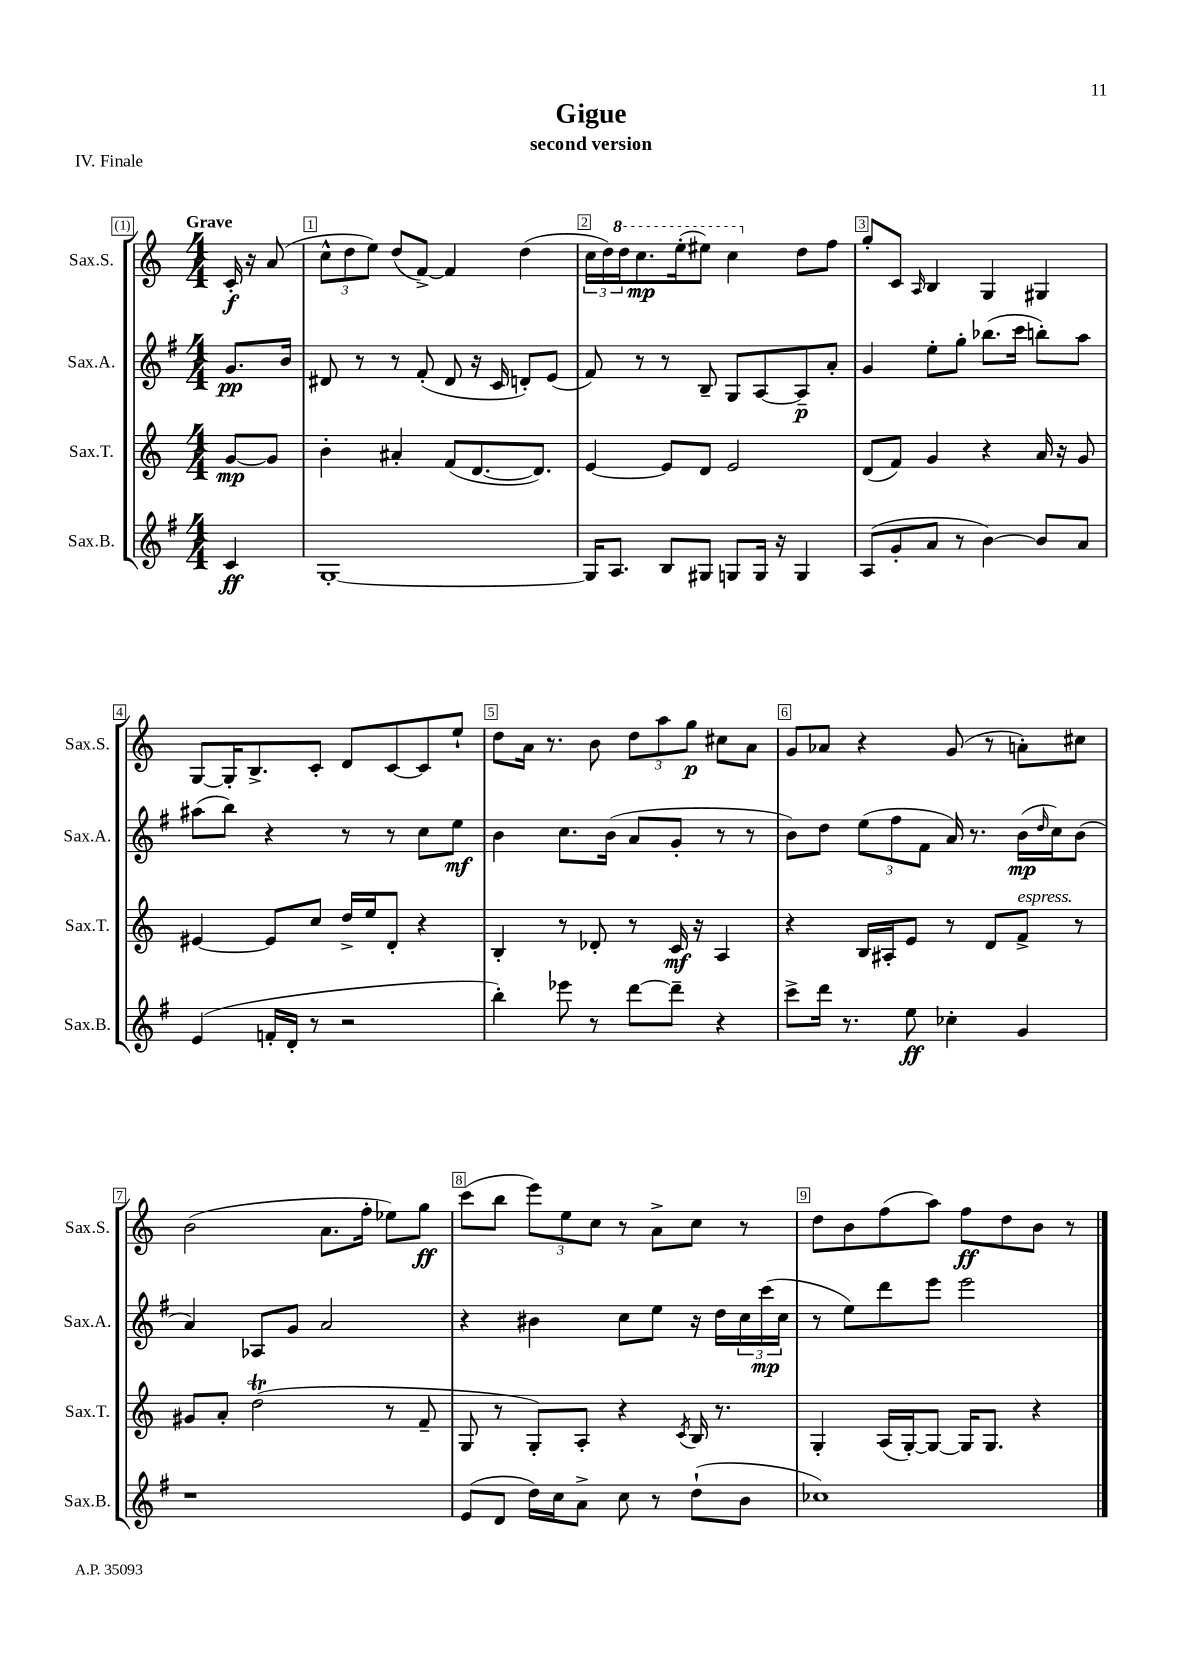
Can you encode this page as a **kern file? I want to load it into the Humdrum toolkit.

**kern	**kern	**kern	**kern
*staff4	*staff3	*staff2	*staff1
*clefG2	*clefG2	*clefG2	*clefG2
*k[f#]	*k[]	*k[f#]	*k[]
*M4/4	*M4/4	*M4/4	*M4/4
4c	[8g	8.g	16c'
.	.	.	16r
.	8g]	.	(8a
.	.	16b	.
=	=	=	=
[1G'	4b'	8d#	12cc^^
.	.	.	12dd
.	.	8r	.
.	.	.	12ee)
.	4a#'	8r	(8dd
.	.	(8f#'	[8f^)
.	(8f	8d#	4f]
.	[8.d	16r	.
.	.	16c	.
.	.	8d')	(4dd
.	8.d])	.	.
.	.	(8e	.
=	=	=	=
16G]	[4e	8f#)	24cc
.	.	.	24dd)
8.A	.	.	.
.	.	.	24ddd
.	.	8r	8.ccc
8B	8e]	8r	.
.	.	.	(16eee'
8G#	8d	8B~	8eee#)
8G	2e	8G	4ccc
16G	.	[8A	.
16r	.	.	.
4G	.	8A~]	8dd
.	.	8a'	8ff
=	=	=	=
(8A	(8d	4g	8gg'
8g'	8f)	.	8c
.	.	.	16qqA
8a	4g	8ee'	4B
8r	.	8gg'	.
[4b)	4r	(8.bb-	4G
.	.	16ccc	.
8b]	16a	8bb')	4G#
.	16r	.	.
8a	8g	8aa	.
=	=	=	=
(4e	[4e#	(8aa#	[8G
.	.	8bb)	16G']
.	.	.	8.B^
16f'	8e#]	4r	.
16d'	.	.	.
8r	8cc	.	8c'
2r	16dd^	8r	8d
.	16ee	.	.
.	8d'	8r	[8c
.	4r	8cc	8c]
.	.	8ee	8ee`
=	=	=	=
4bb')	4B'	4b	8dd
.	.	.	16a
.	.	.	8.r
8eee-	8r	8.cc	.
8r	8d-'	.	8b
.	.	(16b	.
[8ddd	8r	8a	12dd
.	.	.	12aa
8ddd~]	16c	8g'	.
.	.	.	12gg
.	16r	.	.
4r	4A	8r	8cc#
.	.	8r	8a
=	=	=	=
8ccc^	4r	8b)	8g
16ddd	.	8dd	8a-
8.r	.	.	.
.	16B	(12ee	4r
.	16A#'	.	.
.	.	12ff#	.
8ee	8e	.	.
.	.	12f#	.
4cc-'	8r	16a)	(8g
.	.	8.r	.
.	8d	.	8r
4g	8f^	(16b	8a')
.	.	16qqdd	.
.	.	16cc)	.
.	8r	(8b	8cc#
=	=	=	=
1r	8g#	4a)	(2b
.	8a'	.	.
.	(2dd	8A-	.
.	.	8g	.
.	.	2a	8.a
.	.	.	16ff'
.	8r	.	8ee-)
.	8f~	.	8gg
=	=	=	=
(8e	8G	4r	(8ccc
8d	8r	.	8bb
16dd)	8G')	4b#	12eee)
16cc	.	.	.
.	.	.	12ee
8a^	8A'	.	.
.	.	.	12cc
8cc	4r	8cc	8r
8r	.	8ee	8a^
.	8qc	.	.
(8dd`	16B	16r	8cc
.	8.r	16dd	.
8b	.	24cc	8r
.	.	(24ccc	.
.	.	24cc	.
=	=	=	=
1cc-)	4G'	8r	8dd
.	.	8ee)	8b
.	(16A	8ddd	(8ff
.	[16G')	.	.
.	8G_	8eee	8aa)
.	16G]	2eee	8ff
.	8.G	.	.
.	.	.	8dd
.	4r	.	8b
.	.	.	8r
==	==	==	==
*-	*-	*-	*-
